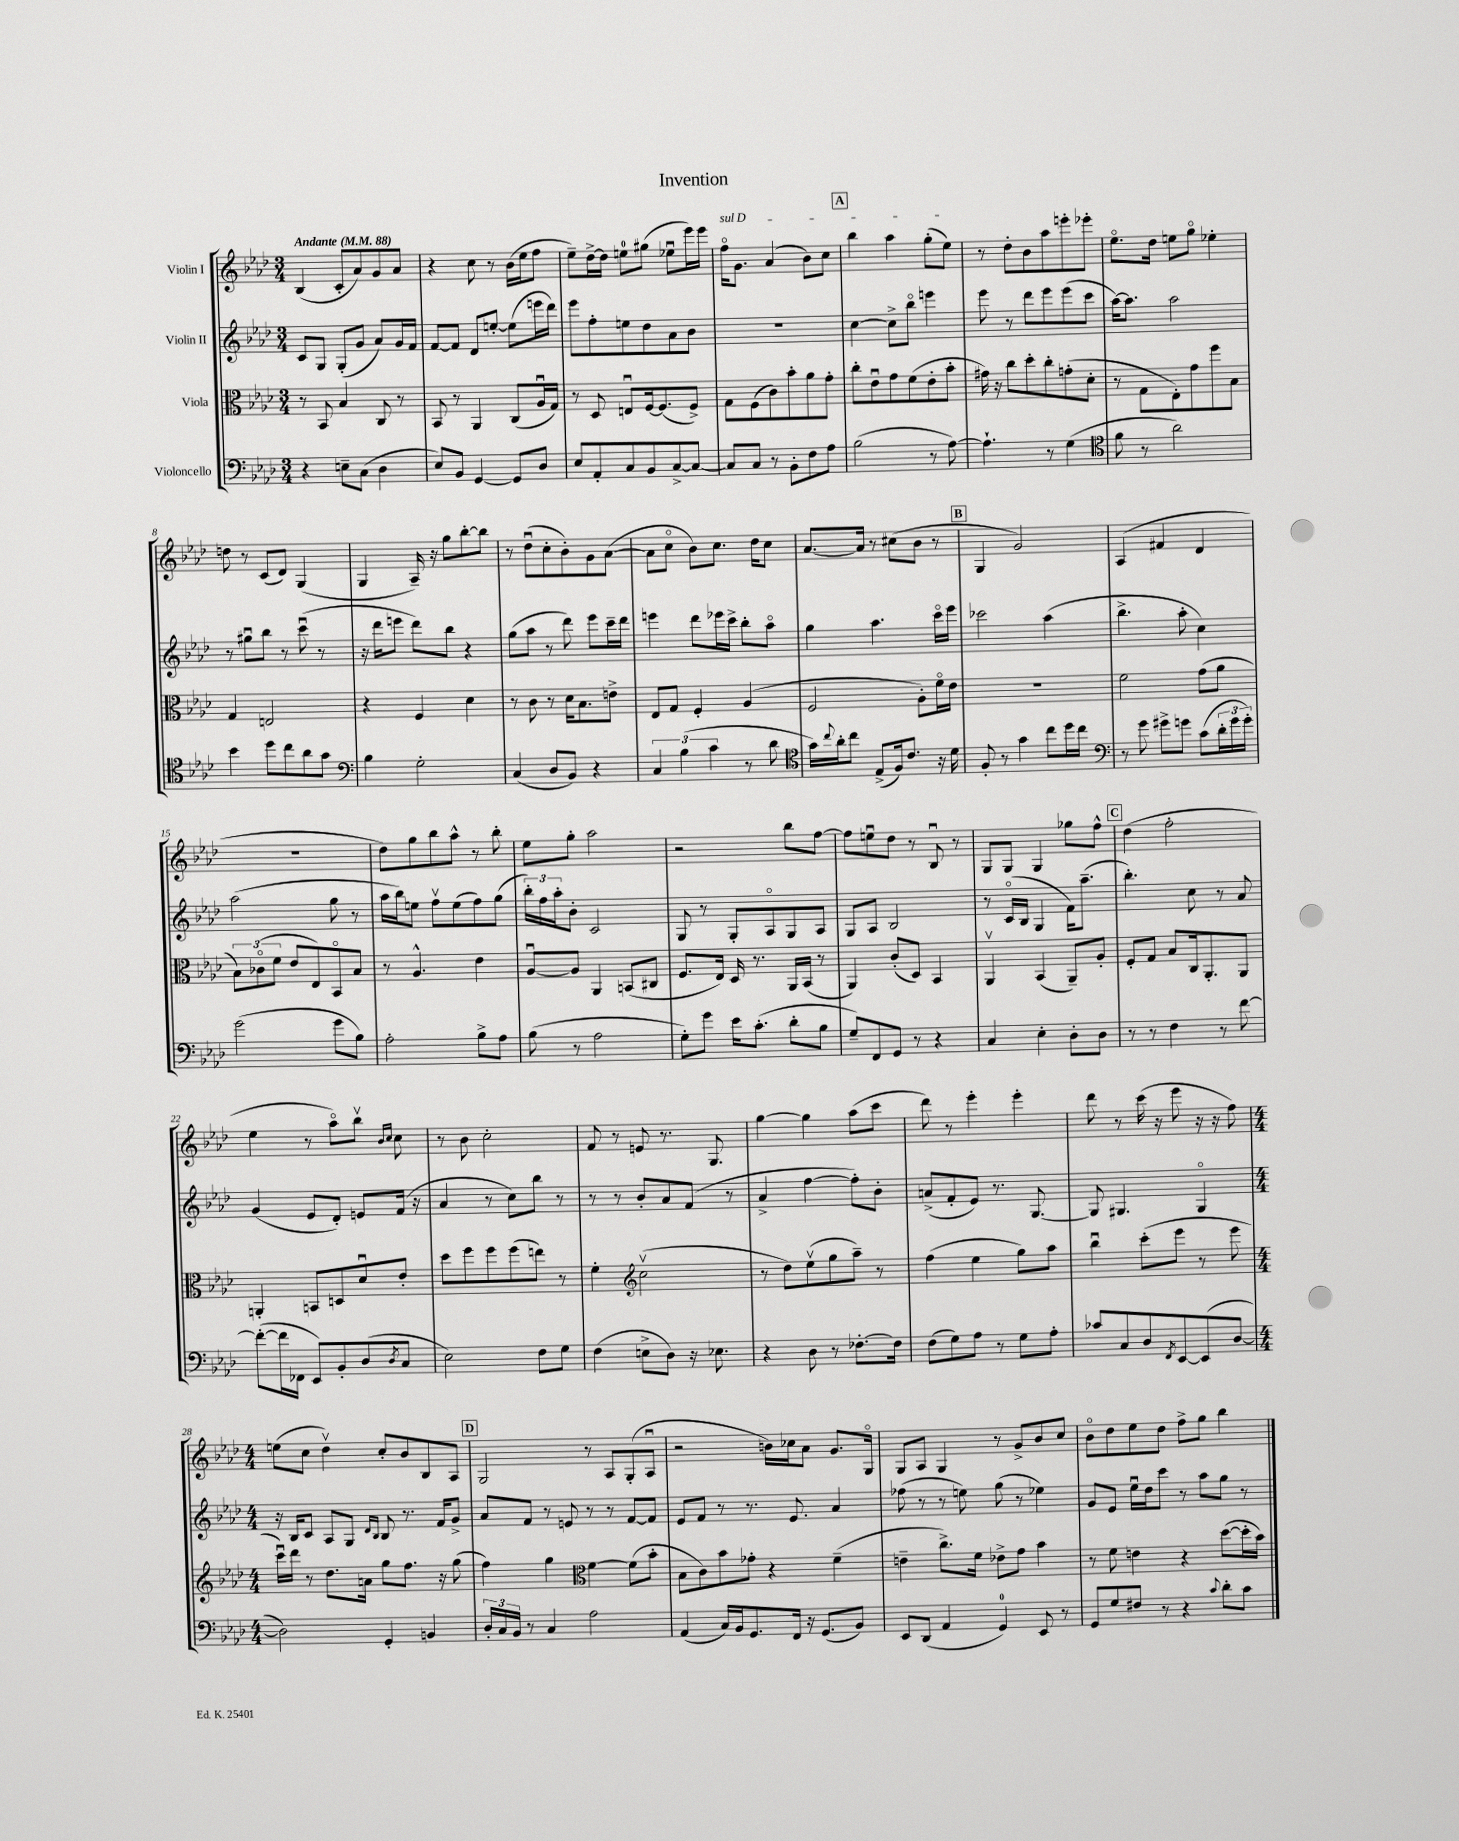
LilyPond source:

\header { title = "Invention" }
<<
\new StaffGroup <<
\new Staff = "s0" \with { instrumentName = "Violin I" } {
    \clef treble \key aes \major \numericTimeSignature \time 3/4 \tempo "Andante" 4 = 88
    bes4( c'8-. aes'8) g'8 aes'8 |
    r4 c''8 r8 bes'16( ees''16 f''8 |
    ees''8--) des''16~-> des''16 e''8-0 gis''8( ees''8\downbow ees'''16) ees'''16 |
    \once \override TextSpanner.bound-details.left.text = \markup { \italic "sul D" } f''16\flageolet\startTextSpan g'8. aes'4( bes'8) c''8 |
    \mark \markup { \box "A" } bes''4 aes''4 g''8-.( ees''8\stopTextSpan) |
    r8 des''8-. bes'8 aes''8 e'''8-. ees'''8-. |
    ees''8.\flageolet des''16 e''8 g''8\flageolet ees''4-. |
    d''8 r8 c'8( des'8) g4( |
    g4 aes16--) r16 g''8 bes''8~-. bes''8 |
    r8 des''8\downbow( c''8-. bes'8-.) g'8 aes'8~( |
    aes'8 c''8\flageolet bes'8) c''8. des''16 c''8 |
    aes'8.~ aes'16 r8 cis''8( bes'8 r8 |
    \mark \markup { \box "B" } g4 g'2) |
    aes4( fis'4 des'4 |
    R2. |
    des''8) g''8 bes''8 aes''8-^ r8 bes''8-. |
    ees''8 g''8-. aes''2 |
    r2 bes''8 f''8~ |
    f''8 e''8\downbow des''8 r8 bes8\downbow r8 |
    g8 g8 g4 ges''8 f''8-^ |
    \mark \markup { \box "C" } des''4( f''2-. |
    ees''4 r8 aes''8\flageolet) bes''8\upbow \grace { bes'16 c''16 } c''8 |
    r8 bes'8 c''2-. |
    f'8 r8 e'8 r8. g8. |
    g''4~ g''4 aes''8( c'''8 |
    des'''8) r8 ees'''4-. ees'''4-. |
    des'''8 r8 c'''16( r16 ees'''8 r16 r16 f''8) |
    \numericTimeSignature \time 4/4 e''8( c''8 des''4\upbow) c''8-. bes'8 bes8 aes8 |
    \mark \markup { \box "D" } g2 r8 aes8 g8-.( aes8\downbow |
    r2 b'16) ces''16 aes'8 g'8. g16\flageolet |
    g8 aes8 g4 r8 g'8-> bes'8 c''8 |
    bes'8\flageolet des''8 ees''8 des''8 f''8-> g''8 bes''4 \bar "|." |
}
\new Staff = "s1" \with { instrumentName = "Violin II" } {
    \clef treble \key aes \major \numericTimeSignature \time 3/4
    c'8 g8 g8-.( g'8 aes'8) g'16 f'16 |
    f'8~ f'8 des'8 e''8~-. e''8( e'''16 des'''16) |
    ees'''8 f''8-. e''8 des''8 aes'8 bes'8 |
    R2. |
    \mark \markup { \box "A" } c''4~ c''8-> bes''8\flageolet e'''4 |
    ees'''8 r8 des'''8 ees'''8 ees'''8( c'''8 |
    aes''16~) aes''8. aes''2 |
    r8 gis''8\downbow bes''8 r8 c'''8\downbow( r8 |
    r16 des'''16 e'''8 des'''8) bes''8 r4 |
    g''8( aes''8 r8 des'''8) ees'''8 c'''16-- des'''16 |
    e'''4 des'''8 ees'''16 c'''16-> bes''8-. aes''8\flageolet |
    g''4 aes''4. c'''16\flageolet ees'''16 |
    \mark \markup { \box "B" } ces'''2 aes''4( |
    bes''4.-> aes''8-. c''4) |
    aes''2( g''8 r8 |
    aes''16 bes''16) e''8 f''8\upbow e''8( f''8) g''8( |
    \tuplet 3/2 { bes''16-.) f''16 aes''16-. } bes'8-. c'2 |
    g8 r8 g8-. aes8\flageolet g8 aes8 |
    g8 aes8 bes2 |
    r8 c'16\flageolet( bes16 g4 f'16) aes''8.--( |
    \mark \markup { \box "C" } bes''4.-.) c''8 r8 aes'8 |
    g'4( ees'8 des'8-.) e'8 f'16( r16 |
    aes'4 r8 c''8) bes''8 r8 |
    r8 r8 bes'8-. aes'8 f'8( r8 |
    aes'4-> f''4~ f''8-.) bes'8-. |
    a'8->( f'8-. ees'8) r8. g8.~ |
    g8 gis4. gis4\flageolet |
    \numericTimeSignature \time 4/4 r16 bes16 c'8 aes8 g8 \grace { des'16 bes16 } bes8 r8. f'16 g'8-> |
    \mark \markup { \box "D" } aes'8 f'8 r8 e'8 r8 r8 f'8~ f'8 |
    ees'8 f'8 r8 r8. ees'8. aes'4 |
    fes''8( r8 r8 e''8) g''8( r8 ees''4) |
    g'8 ees'8 ees''16\downbow des''16 c'''8 r8 aes''8 g''8 r8 \bar "|." |
}
\new Staff = "s2" \with { instrumentName = "Viola" } {
    \clef alto \key aes \major \numericTimeSignature \time 3/4
    r8 bes,8 bes4 c8 r8 |
    bes,8 r8 aes,4 c8( aes16\downbow g16) |
    r8 des8 e8\downbow f16~ f8.( f8->) |
    g8 f8( c'8) bes'8-. aes'8 g'8-. |
    \mark \markup { \box "A" } c''8-. ees'8\downbow g'8 f'8( ees'8-. bes'8-. |
    gis'16) r16 c''8 des''8-. c''8-. g'8-.( des'8-. |
    r8 g8 ees8-.) g'8 f''8 bes8 |
    g4 e2 |
    r4 f4 des'4 |
    r8 c'8 r8 des'16 bes8. e'8-> |
    ees8 g8 f4-. aes4( |
    f2 aes8-.) f'16\flageolet ees'16 |
    \mark \markup { \box "B" } R2. |
    f'2 g'8( aes'8 |
    \tuplet 3/2 { bes8) ces'8\flageolet( f'8 } ees'8 ees8) bes,8\flageolet bes8 |
    r8 aes4.-^ ees'4 |
    aes8~\downbow aes8 aes,4 b,8( cis8 |
    f8. ees16) des16 r8. aes,16 bes,16( r8 |
    aes,4) c'8-.( des8) bes,4 |
    aes,4\upbow bes,4( aes,8--) aes8-. |
    \mark \markup { \box "C" } f8-. g8 bes8 c16 aes,8.-. aes,8 |
    a,4-. b,8 d8 des'8\downbow ees'8-. |
    des''8 f''8 f''8 f''8( e''8) r8 |
    f'4-. \clef treble c''2\upbow( |
    r8 des''8) ees''8\upbow( g''8 aes''8--) r8 |
    f''4( ees''4 g''8) aes''8 |
    bes''4\downbow c'''8-.( ees'''8 r8 ees'''8 |
    \numericTimeSignature \time 4/4 c'''16\downbow) des'''16 r8 des''8. a'16 g''8 f''8. r16 g''8( |
    \mark \markup { \box "D" } f''4) g''4 \clef alto f'4~ f'8( bes'8-. |
    bes8 c'8) bes'8 ges'8-. r4 f'4--( |
    e'4-- c''8.->) f'16 ees'8-> g'8 bes'4 |
    r8 f'8 e'4 r4 des''8~( des''16-. bes'16) \bar "|." |
}
\new Staff = "s3" \with { instrumentName = "Violoncello" } {
    \clef bass \key aes \major \numericTimeSignature \time 3/4
    r4 e8-- c8( des4 |
    ees8) bes,8 g,4~ g,8 des8 |
    ees8 aes,8-. c8 bes,8 c8~-> c8~ |
    c8 c8 r8 bes,8-. f8 aes8 |
    \mark \markup { \box "A" } bes2( r8 aes8~) |
    aes4.-! r8 g4( |
    \clef tenor f'8 r8 aes'2) |
    bes'4 des''8 c''8 aes'8 g'8 |
    \clef bass bes4 g2-. |
    c4( des8 bes,8) r4 |
    \tuplet 3/2 { c4 bes4( c'4 } r8 des'8 |
    \clef tenor g'16) \appoggiatura { c''8 } aes'16-. c''8 ees8->( f16) c'8. r16 des'16 |
    \mark \markup { \box "B" } f8-. r8 g'4 c''8 des''16 c''16 |
    \clef bass r8 g'8 gis'8-> g'8 c'8( \tuplet 3/2 { des'16-. g'16 g'16-.) } |
    g'2( g'8 bes8) |
    aes2-. bes8-> aes8 |
    bes8( r8 aes2 |
    g8-.) g'8 ees'16 c'8.-.( des'8-. bes8 |
    g8--) f,8 g,8 r8 r4 |
    c4 ees4-. des8-. des8 |
    \mark \markup { \box "C" } r8 r8 f4 r8 f'8~ |
    f'8~-.( f'16 fes,16 ees,8) bes,8-. des8( \acciaccatura { des8 } c8 |
    ees2) f8 g8 |
    f4( e8-> des8) r16 ees8. |
    r4 des8 r8 fes8.~-. fes16 |
    f8( g8) aes8 r8 g8 aes8-. |
    ces'8 c8 des8 \acciaccatura { f,8 } ees,8~ ees,8( des8~ |
    \numericTimeSignature \time 4/4 des2) g,4-. b,4 |
    \mark \markup { \box "D" } \tuplet 3/2 { des16-. c16 bes,16 } r8 c4 aes2 |
    aes,4( c16) bes,16 g,8. f,16 r16 g,8.( bes,8) |
    ees,8 des,8( aes,4 g,4-0) ees,8 r8 |
    g,8 g8 fis8 r8 r4 \appoggiatura { c'8 } des'8-. c'8 \bar "|." |
}
>>
>>
